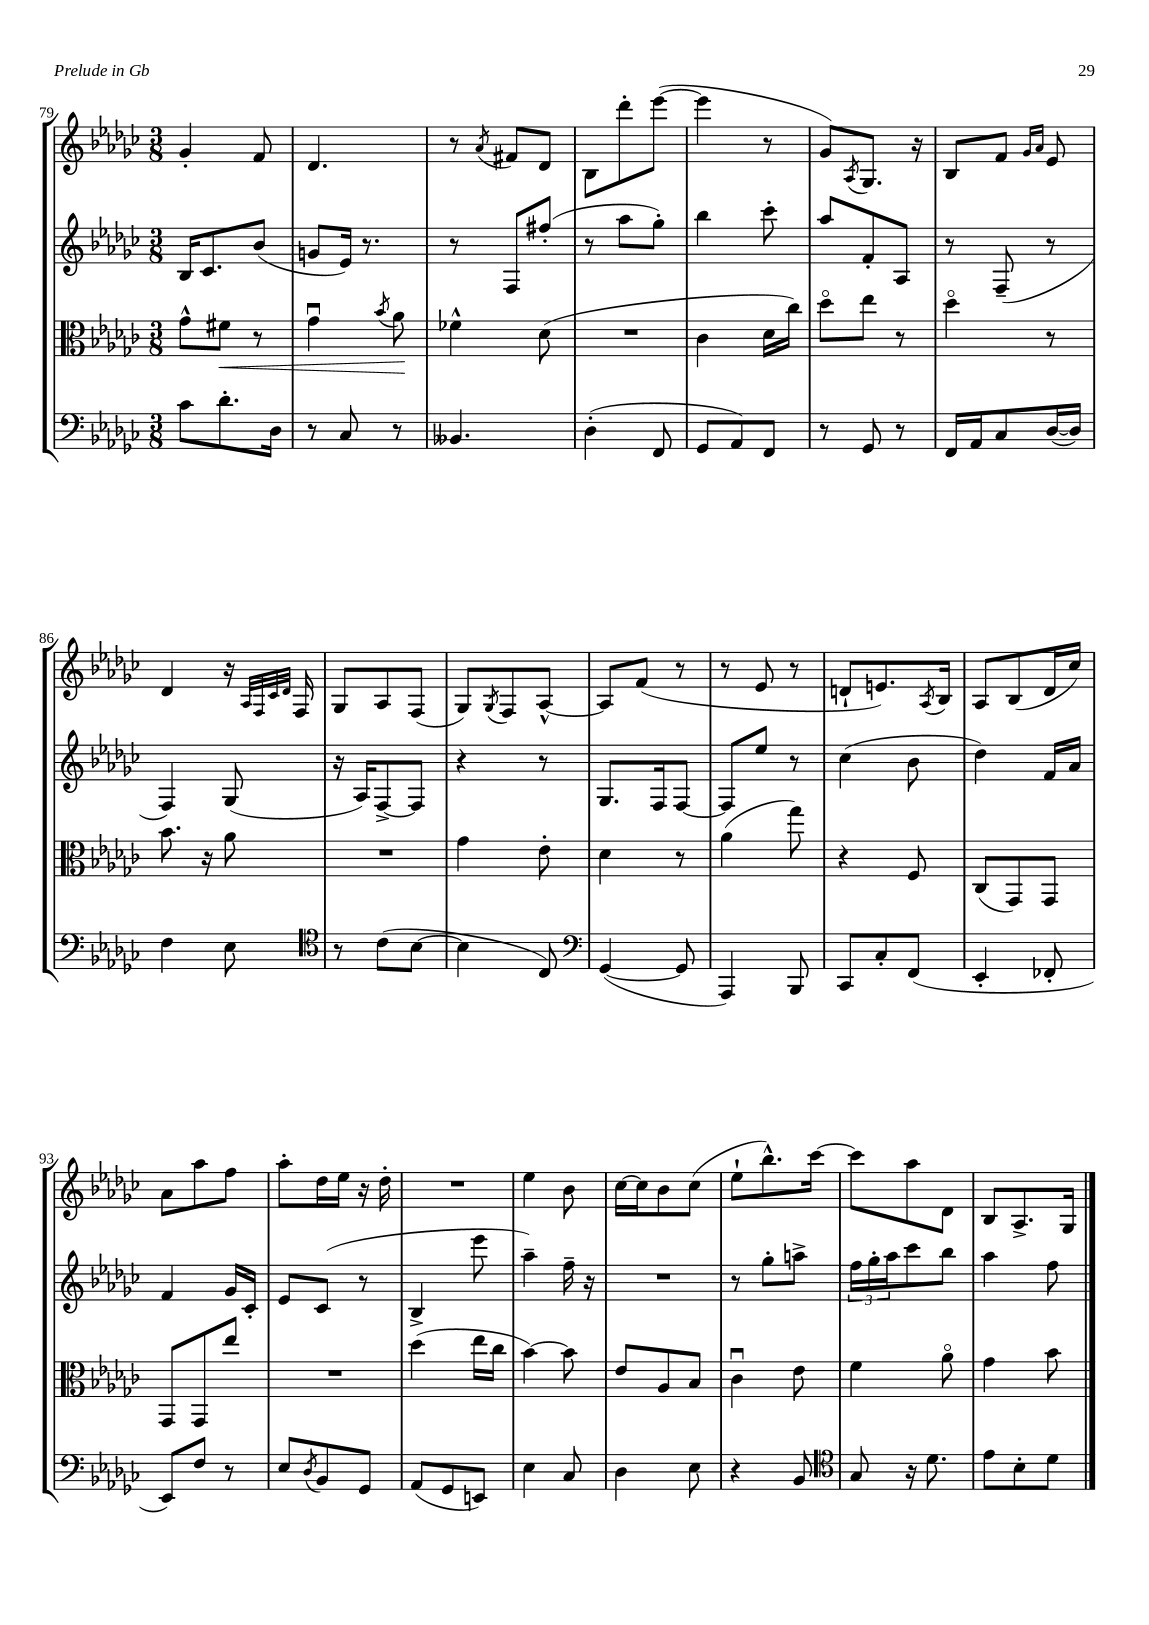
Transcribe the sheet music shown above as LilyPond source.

<<
\new StaffGroup <<
\new Staff = "s0" {
    \clef treble \key ges \major \numericTimeSignature \time 3/8
    ges'4-. f'8 |
    des'4. |
    r8 \acciaccatura { aes'8 } fis'8 des'8 |
    bes8 des'''8-. ees'''8~( |
    ees'''4 r8 |
    ges'8) \acciaccatura { aes8 } ges8. r16 |
    bes8 f'8 \grace { ges'16 aes'16 } ees'8 |
    des'4 r16 \grace { aes32 f32 ces'32 des'32 } f16 |
    ges8 aes8 f8( |
    ges8) \acciaccatura { ges8 } f8 aes8~-^ |
    aes8 f'8( r8 |
    r8 ees'8 r8 |
    d'8-! e'8.) \acciaccatura { aes8 } bes16 |
    aes8 bes8( des'16 ces''16) |
    aes'8 aes''8 f''8 |
    aes''8-. des''16 ees''16 r16 des''16-. |
    R4. |
    ees''4 bes'8 |
    ces''16~ ces''16 bes'8 ces''8( |
    ees''8-! bes''8.-^) ces'''16~ |
    ces'''8 aes''8 des'8 |
    bes8 aes8.-> ges16 \bar "|." |
}
\new Staff = "s1" {
    \clef treble \key ges \major \numericTimeSignature \time 3/8
    bes16 ces'8. bes'8( |
    g'8 ees'16) r8. |
    r8 f8 fis''8-.( |
    r8 aes''8 ges''8-.) |
    bes''4 ces'''8-. |
    aes''8 f'8-. aes8 |
    r8 f8--( r8 |
    f4) ges8( |
    r16 aes16) f8~-> f8 |
    r4 r8 |
    ges8. f16 f8~ |
    f8 ees''8 r8 |
    ces''4( bes'8 |
    des''4) f'16 aes'16 |
    f'4 ges'16 ces'16-. |
    ees'8 ces'8( r8 |
    bes4-> ees'''8 |
    aes''4--) f''16-- r16 |
    R4. |
    r8 ges''8-. a''8-> |
    \tuplet 3/2 { f''16 ges''16-. aes''16 } ces'''8 bes''8 |
    aes''4 f''8 \bar "|." |
}
\new Staff = "s2" {
    \clef alto \key ges \major \numericTimeSignature \time 3/8
    ges'8-^ fis'8\< r8 |
    ges'4\downbow \acciaccatura { bes'8 } aes'8\! |
    fes'4-^ des'8( |
    R4. |
    ces'4 des'16 ces''16) |
    des''8\flageolet ees''8 r8 |
    des''4\flageolet r8 |
    bes'8. r16 aes'8 |
    R4. |
    ges'4 ees'8-. |
    des'4 r8 |
    aes'4( ges''8) |
    r4 f8 |
    ces8( ges,8) ges,8 |
    ges,8 ges,8 ees''8 |
    R4. |
    des''4( ees''16 ces''16 |
    bes'4~) bes'8 |
    ees'8 aes8 bes8 |
    ces'4\downbow ees'8 |
    f'4 aes'8\flageolet |
    ges'4 bes'8 \bar "|." |
}
\new Staff = "s3" {
    \clef bass \key ges \major \numericTimeSignature \time 3/8
    ces'8 des'8.-. des16 |
    r8 ces8 r8 |
    beses,4. |
    des4-.( f,8 |
    ges,8 aes,8) f,8 |
    r8 ges,8 r8 |
    f,16 aes,16 ces8 des16~( des16) |
    f4 ees8 |
    \clef tenor r8 ces'8( bes8~ |
    bes4 ces8) |
    \clef bass ges,4~( ges,8 |
    aes,,4) bes,,8 |
    ces,8 ces8-. f,8( |
    ees,4-. fes,8-. |
    ees,8) f8 r8 |
    ees8 \acciaccatura { des8 } bes,8 ges,8 |
    aes,8( ges,8 e,8) |
    ees4 ces8 |
    des4 ees8 |
    r4 bes,8 |
    \clef tenor ges8 r16 des'8. |
    ees'8 bes8-. des'8 \bar "|." |
}
>>
>>
\layout { \context { \Score currentBarNumber = #79 } }
